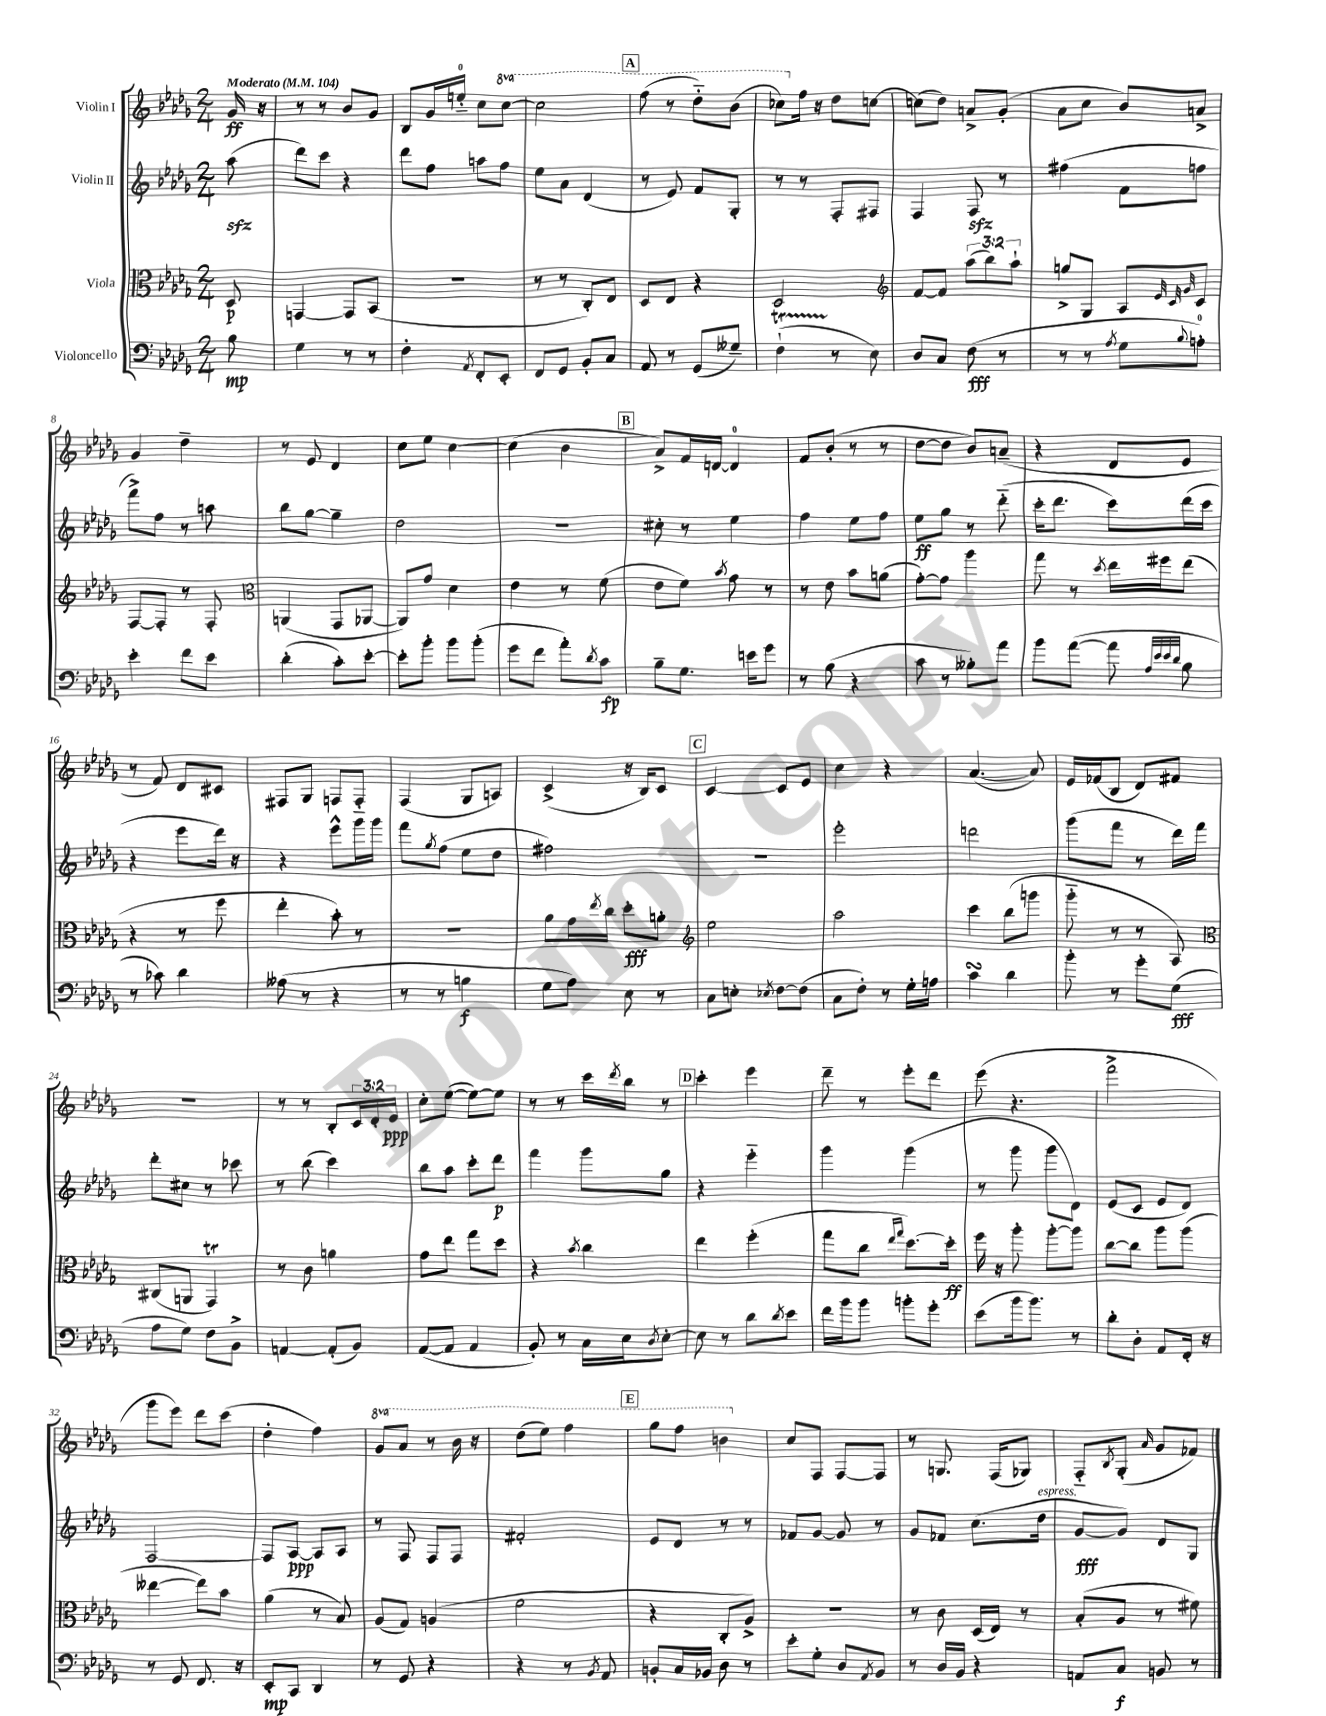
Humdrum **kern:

**kern	**dynam	**kern	**dynam	**kern	**dynam	**kern	**dynam
*part4	*part4	*part3	*part3	*part2	*part2	*part1	*part1
*staff4	*staff4	*staff3	*staff3	*staff2	*staff2	*staff1	*staff1
*I"Violoncello	*	*I"Viola	*	*I"Violin II	*	*I"Violin I	*
*clefF4	*	*clefC3	*	*clefG2	*	*clefG2	*
*k[b-e-a-d-g-]	*	*k[b-e-a-d-g-]	*	*k[b-e-a-d-g-]	*	*k[b-e-a-d-g-]	*
*M2/4	*	*M2/4	*	*M2/4	*	*M2/4	*
*MM104	*	*MM104	*	*MM104	*	*MM104	*
=	=	=	=	=	=	=	=
!	!	!	!	!	!	!LO:TX:a:B:t=Moderato	!
8B-\	mp	8D-/	p	(8aa-zz\	.	16g-/	ff
.	.	.	.	.	.	16r	.
=1	=1	=1	=1	=1	=1	=1	=1
4G-\	.	[4GGn/	.	8ddd-\L)	.	8r	.
.	.	.	.	8ccc\J	.	8r	.
8r	.	8GG/L]	.	4r	.	8b-/L	.
8r	.	(8BB-/J	.	.	.	8g-/J	.
=2	=2	=2	=2	=2	=2	=2	=2
4F'\	.	2r	.	8ddd-\L	.	8B-/L	.
.	.	.	.	8ff\J	.	16g-/L	.
.	.	.	.	.	.	16een/JJ	.
8qAA-/	.	.	.	.	.	.	.
8FF'/L	.	.	.	8aan\L	.	8cc\L	.
*	*	*	*	*	*	*8va	*
8EE-'/J	.	.	.	8ff\J	.	[8ccc\J	.
=3	=3	=3	=3	=3	=3	=3	=3
8FF/L	.	8r	.	8ee-\L	.	2ccc\]	.
8GG-/J	.	8r	.	8a-\J	.	.	.
8BB-'/L	.	8C'/L)	.	(4d-/	.	.	.
8C/J	.	8E-/J	.	.	.	.	.
!!LO:REH:place=s1:t=A
=4	=4	=4	=4	=4	=4	=4	=4
8AA-/	.	8D-/L	.	8r	.	(8fff\	.
8r	.	8E-/J	.	8e-/)	.	8r	.
(8GG-/L	.	4r	.	8f/L	.	8ddd-\L)	.
8G--X~/J)	.	.	.	8G-'/J	.	(8bb-\J	.
=5	=5	=5	=5	=5	=5	=5	=5
(4Ft`\	.	2D-/	.	8r	.	8ccc-X\L)	.
*	*	*	*	*	*	*X8va	*
.	.	.	.	8r	.	16ff\Jk	.
.	.	.	.	.	.	16r	.
8r	.	.	.	8F'/L	.	8dd-\L	.
8E-\)	.	.	.	8F#X/J	.	[8ccn\J	.
=6	=6	=6	=6	=6	=6	=6	=6
*	*	*clefG2	*	*	*	*	*
8D-/L	.	[8f/L	.	4F/	.	(8ccn\L]	.
8C/J	.	8f/J]	.	.	.	8dd-\J)	.
(8F\	fff	(12aa-\L	.	8Fzz/	.	8an^/L	.
.	.	12bb-\)	.	.	.	.	.
8r	.	.	.	8r	.	(8g-'/J	.
.	.	12aa-`\J	.	.	.	.	.
=7	=7	=7	=7	=7	=7	=7	=7
8r	.	8ggn^/L	.	(4ff#X\	.	8a-\L	.
8r	.	8G-/J	.	.	.	8cc\J	.
8qA-/	.	.	.	.	.	.	.
8G-\L	.	8A-/L	.	8f\L	.	8b-/L)	.
.	.	32qqe-/	.	.	.	.	.
.	.	32qqc/	.	.	.	.	.
8qqB-/	.	32qqg-/	.	.	.	.	.
8An'\J)	.	8c/J	.	8ffn\J	.	8an^/J	.
!!LO:LB:g=z
=8	=8	=8	=8	=8	=8	=8	=8
4e-'\	.	[8F/L	.	8fff^\L)	.	4g-/	.
.	.	8F'/J]	.	8ff\J	.	.	.
8f\L	.	8r	.	8r	.	4dd-~\	.
8e-\J	.	8F'/	.	8aan\	.	.	.
=9	=9	=9	=9	=9	=9	=9	=9
*	*	*clefC3	*	*	*	*	*
(4d-'\	.	(4AAn/	.	8bb-\L	.	8r	.
.	.	.	.	[8gg-\J	.	8e-/	.
8c'\L)	.	8GG-/L	.	4gg-~\]	.	4d-/	.
[8e-'\J	.	[8AA-X/J	.	.	.	.	.
=10	=10	=10	=10	=10	=10	=10	=10
8e-'\L]	.	8AA-/L])	.	2dd-\	.	8cc\L	.
8b-'\J	.	8g-/J	.	.	.	8ee-\J	.
8b-\L	.	4d-\	.	.	.	[4cc\	.
(8b-'\J	.	.	.	.	.	.	.
=11	=11	=11	=11	=11	=11	=11	=11
8g-\L	.	4e-\	.	2r	.	(4cc\]	.
8f\J	.	.	.	.	.	.	.
8a-'\L)	.	8r	.	.	.	4b-\	.
8qd-/	.	.	.	.	.	.	.
8c\J	fp	(8f\	.	.	.	.	.
!!LO:REH:place=s1:t=B
=12	=12	=12	=12	=12	=12	=12	=12
8B-~\L	.	8e-\L	.	8cc#X'\	.	8a-^/L)	.
8.G-\J	.	8f\J)	.	8r	.	16f/L	.
.	.	.	.	.	.	[16dn/JJ	.
.	.	8qb-/	.	.	.	.	.
.	.	8g-\	.	4ee-\	.	4d/]	.
16en\KL	.	.	.	.	.	.	.
8g-\J	.	8r	.	.	.	.	.
=13	=13	=13	=13	=13	=13	=13	=13
8r	.	8r	.	4ff\	.	8f/L	.
(8B-\	.	8e-\	.	.	.	(8b-'/J	.
4r	.	8b-\L	.	8ee-\L	.	8r	.
.	.	(8an\J	.	8ff\J	.	8r	.
=14	=14	=14	=14	=14	=14	=14	=14
8c\	.	[8g-'\L)	.	8ee-\L	ff	[8dd-\L	.
8r	.	8g-\J]	.	8gg-\J	.	8dd-\J]	.
8B--X'\L)	.	4aa-\	.	8r	.	8b-/L)	.
8a-\J	.	.	.	(8ddd-\	.	(8an~/J	.
=15	=15	=15	=15	=15	=15	=15	=15
8b-\L	.	8gg-\	.	16ccc'\KL	.	4r	.
.	.	.	.	8.ddd-\J	.	.	.
([8a-\J	.	8r	.	.	.	.	.
.	.	8qdd-/	.	.	.	.	.
8a-\]	.	16ee-\LL	.	8ccc\L)	.	8d-/L	.
.	.	16ff#X\J	.	.	.	.	.
32qqA-/LLL	.	.	.	.	.	.	.
32qqe-/	.	.	.	.	.	.	.
32qqe-/	.	.	.	.	.	.	.
32qqd-/JJJ	.	.	.	.	.	.	.
8B-\	.	(8ee-\J	.	(16ddd-\L	.	8e-/J	.
.	.	.	.	16ccc\JJ	.	.	.
!!LO:LB:g=z
=16	=16	=16	=16	=16	=16	=16	=16
8r	.	4r	.	4r	.	8r	.
8c-X\)	.	.	.	.	.	8f/)	.
4d-\	.	8r	.	8eee-\L	.	8d-/L	.
.	.	8ff\	.	16ddd-\Jk)	.	8c#X/J	.
.	.	.	.	16r	.	.	.
=17	=17	=17	=17	=17	=17	=17	=17
(8A--X\	.	4ee-'\	.	4r	.	8F#X/L	.
8r	.	.	.	.	.	8G-/J	.
4r	.	8b-'\)	.	8eee-^^\L	.	8Fn/L	.
.	.	8r	.	16ggg-\L	.	8F/J	.
.	.	.	.	16ggg-\JJ	.	.	.
=18	=18	=18	=18	=18	=18	=18	=18
8r	.	2r	.	8fff\L	.	(4F/	.
.	.	.	.	8qgg-/	.	.	.
8r	.	.	.	(8ff\J	.	.	.
4Bn\	f	.	.	8ee-\L	.	8G-/L	.
.	.	.	.	8dd-\J	.	8An/J)	.
=19	=19	=19	=19	=19	=19	=19	=19
8G-\L	.	8a-\L	.	2ff#X\)	.	(4c^/	.
8A-\J)	.	16g-\L	.	.	.	.	.
.	.	8qee-/	.	.	.	.	.
.	.	16cc\JJ	.	.	.	.	.
8E-\	.	8dd-'\L	fff	.	.	16r	.
.	.	.	.	.	.	16B-/KL)	.
8r	.	8an'\J	.	.	.	8c/J	.
!!LO:REH:place=s1:t=C
=20	=20	=20	=20	=20	=20	=20	=20
*	*	*clefG2	*	*	*	*	*
8C\L	.	2ee-\	.	2r	.	[4c/	.
8En'\J	.	.	.	.	.	.	.
8qE-X/	.	.	.	.	.	.	.
[8F\L	.	.	.	.	.	8c/L]	.
(8F\J]	.	.	.	.	.	8e-/J	.
=21	=21	=21	=21	=21	=21	=21	=21
8C\L	.	2aa-\	.	2eee-'\	.	4cc\	.
8F'\J)	.	.	.	.	.	.	.
8r	.	.	.	.	.	4r	.
16G-'\LL	.	.	.	.	.	.	.
16An\JJ	.	.	.	.	.	.	.
=22	=22	=22	=22	=22	=22	=22	=22
4csSsS\	.	4ccc\	.	2dddn\	.	([4.a-/	.
4d-\	.	(8bb-\L	.	.	.	.	.
.	.	8gggn\J	.	.	.	8a-/])	.
=23	=23	=23	=23	=23	=23	=23	=23
8b-'\	.	8ggg-\	.	(8ggg-\L	.	16e-/LL	.
.	.	.	.	.	.	(16f-X/J	.
8r	.	8r	.	8fff\J	.	8B-/J	.
8g-'\L	.	8r	.	8r	.	8d-/L)	.
(8G-\J	fff	8A-/)	.	16ddd-\LL)	.	8f#X/J	.
.	.	.	.	16fff\JJ	.	.	.
!!LO:LB:g=z
=24	=24	=24	=24	=24	=24	=24	=24
*	*	*clefC3	*	*	*	*	*
8A-\L	.	(8C#X/L	.	8ddd-'\L	.	2r	.
8G-\J)	.	8AAn/J	.	8cc#X\J	.	.	.
8F\L	.	4GG-T/)	.	8r	.	.	.
8BB-^\J	.	.	.	8ccc-X\	.	.	.
=25	=25	=25	=25	=25	=25	=25	=25
[4AAn/	.	8r	.	8r	.	8r	.
.	.	8c\	.	(8bb-\	.	8r	.
(8AA'/L]	.	4an\	.	4ccc\)	.	8B-'/L	.
8BB-/J)	.	.	.	.	.	24c/L	.
.	.	.	.	.	.	24d-'/	.
.	.	.	.	.	.	24e-/JJ	ppp
=26	=26	=26	=26	=26	=26	=26	=26
([8AA-/L	.	8g-\L	.	8bb-\L	.	8cc'\L	.
8AA-/J]	.	8ee-\J	.	8aa-\J	.	([8ee-\J	.
4AA-/	.	8gg-\L	.	8ccc'\L	.	8ee-\L_)	.
.	.	8dd-\J	.	8ddd-\J	p	8ee-\J]	.
=27	=27	=27	=27	=27	=27	=27	=27
8BB-'/)	.	4r	.	4fff\	.	8r	.
8r	.	.	.	.	.	8r	.
.	.	8qb-/	.	.	.	.	.
16C\LL	.	4cc\	.	8ggg-\L	.	16ccc\LL	.
.	.	.	.	.	.	8qddd-/	.
16E-\J	.	.	.	.	.	16bb-\JJ	.
8qD-/	.	.	.	.	.	.	.
[8E-'\J	.	.	.	8gg-\J	.	8r	.
!!LO:REH:place=s1:t=D
=28	=28	=28	=28	=28	=28	=28	=28
8E-\]	.	4ee-\	.	4r	.	4ccc'\	.
8r	.	.	.	.	.	.	.
8d-\L	.	(4ff'\	.	4eee-\	.	4eee-\	.
8qd-/	.	.	.	.	.	.	.
8e-\J	.	.	.	.	.	.	.
=29	=29	=29	=29	=29	=29	=29	=29
16f\LL	.	8gg-\L	.	4ggg-\	.	8ddd-~\	.
16b-\J	.	.	.	.	.	.	.
8b-\J	.	8cc\J	.	.	.	8r	.
.	.	16qqee-/LL	.	.	.	.	.
.	.	16qqgg-/JJ	.	.	.	.	.
8bn'\L	.	[8.dd-\L)	.	(4ggg-\	.	8eee-'\L	.
8g-'\J	.	.	.	.	.	8ddd-\J	.
.	.	16dd-'\Jk]	ff	.	.	.	.
=30	=30	=30	=30	=30	=30	=30	=30
(8e-\L	.	16ff\	.	8r	.	(8eee-\	.
.	.	16r	.	.	.	.	.
16b-\k	.	8aa-'\	.	8ggg-\	.	4.r	.
8.b-\J)	.	.	.	.	.	.	.
.	.	[8aa-'\L	.	8ggg-\L	.	.	.
8r	.	8aa-\J]	.	8d-\J)	.	.	.
=31	=31	=31	=31	=31	=31	=31	=31
8d-'\L	.	[8cc\L	.	(8e-/L	.	2fff^\	.
8D-'\J	.	8cc\J]	.	8c/J	.	.	.
8AA-/L	.	8aa-\L	.	8e-/L	.	.	.
16FF'/Jk	.	(8aa-\J	.	8d-/J)	.	.	.
16r	.	.	.	.	.	.	.
!!LO:LB:g=z
=32	=32	=32	=32	=32	=32	=32	=32
8r	.	[4ee--X\	.	[2F/	.	8ggg-\L	.
8GG-/	.	.	.	.	.	8eee-\J)	.
8.FF/	.	8ee--\L])	.	.	.	8ddd-\L	.
.	.	8b-\J	.	.	.	(8ccc\J	.
16r	.	.	.	.	.	.	.
=33	=33	=33	=33	=33	=33	=33	=33
8EE-'/L	mp	(4a-\	.	8F/L]	.	4dd-'\	.
8CC/J	.	.	.	[8A-/J	ppp	.	.
4DD-/	.	8r	.	8A-/L]	.	4ff\)	.
.	.	8B-/)	.	8A-/J	.	.	.
=34	=34	=34	=34	=34	=34	=34	=34
*	*	*	*	*	*	*8va	*
8r	.	(8A-/L	.	8r	.	8gg-/L	.
8GG-/	.	8G-/J)	.	8F/	.	8aa-/J	.
4r	.	(4An/	.	8F/L	.	8r	.
.	.	.	.	8F/J	.	16bb-\	.
.	.	.	.	.	.	16r	.
=35	=35	=35	=35	=35	=35	=35	=35
4r	.	2f\	.	2f#X'/	.	(8ddd-\L	.
.	.	.	.	.	.	8eee-\J)	.
8r	.	.	.	.	.	4fff\	.
8qBB-/	.	.	.	.	.	.	.
8AA-/	.	.	.	.	.	.	.
!!LO:REH:place=s1:t=E
=36	=36	=36	=36	=36	=36	=36	=36
8BBn'/L	.	4r	.	8e-/L	.	8ggg-\L	.
16C/L	.	.	.	8d-/J	.	8fff\J	.
16BB-X/JJ	.	.	.	.	.	.	.
8D-\	.	8C'/L	.	8r	.	4bbn\	.
8r	.	8A-^/J)	.	8r	.	.	.
=37	=37	=37	=37	=37	=37	=37	=37
*	*	*	*	*	*	*X8va	*
8e-'\L	.	2r	.	8f-X/L	.	8cc/L	.
8G-'\J	.	.	.	[8g-/J	.	8F/J	.
8D-/L	.	.	.	8g-/]	.	[8F/L	.
8qAA-/	.	.	.	.	.	.	.
8BB-/J	.	.	.	8r	.	8F/J]	.
=38	=38	=38	=38	=38	=38	=38	=38
8r	.	8r	.	8g-/L	.	8r	.
16D-/LL	.	8c\	.	8f-X/J	.	8.Gn/	.
16BB-/JJ	.	.	.	.	.	.	.
4r	.	(16D-/LL	.	(8.cc\L	.	.	.
.	.	16E-/JJ)	.	.	.	(16F/KL	.
.	.	8r	.	.	.	8G-X/J)	.
!	!	!	!	!LO:TX:a:i:t=espress.	!	!	!
.	.	.	.	16dd-\Jk	.	.	.
=39	=39	=39	=39	=39	=39	=39	=39
8AAn/L	.	(8B-'/L	.	[8g-/L	fff	8F/L	.
.	.	.	.	.	.	8qB-/	.
8C/J	f	8A-/J	.	8g-/J])	.	(8G-'/J	.
.	.	.	.	.	.	16qqa-/	.
8BBn/	.	8r	.	8d-/L	.	8g-/L	.
8r	.	8f#X\)	.	8G-/J	.	8f-X/J)	.
==	==	==	==	==	==	==	==
*-	*-	*-	*-	*-	*-	*-	*-
